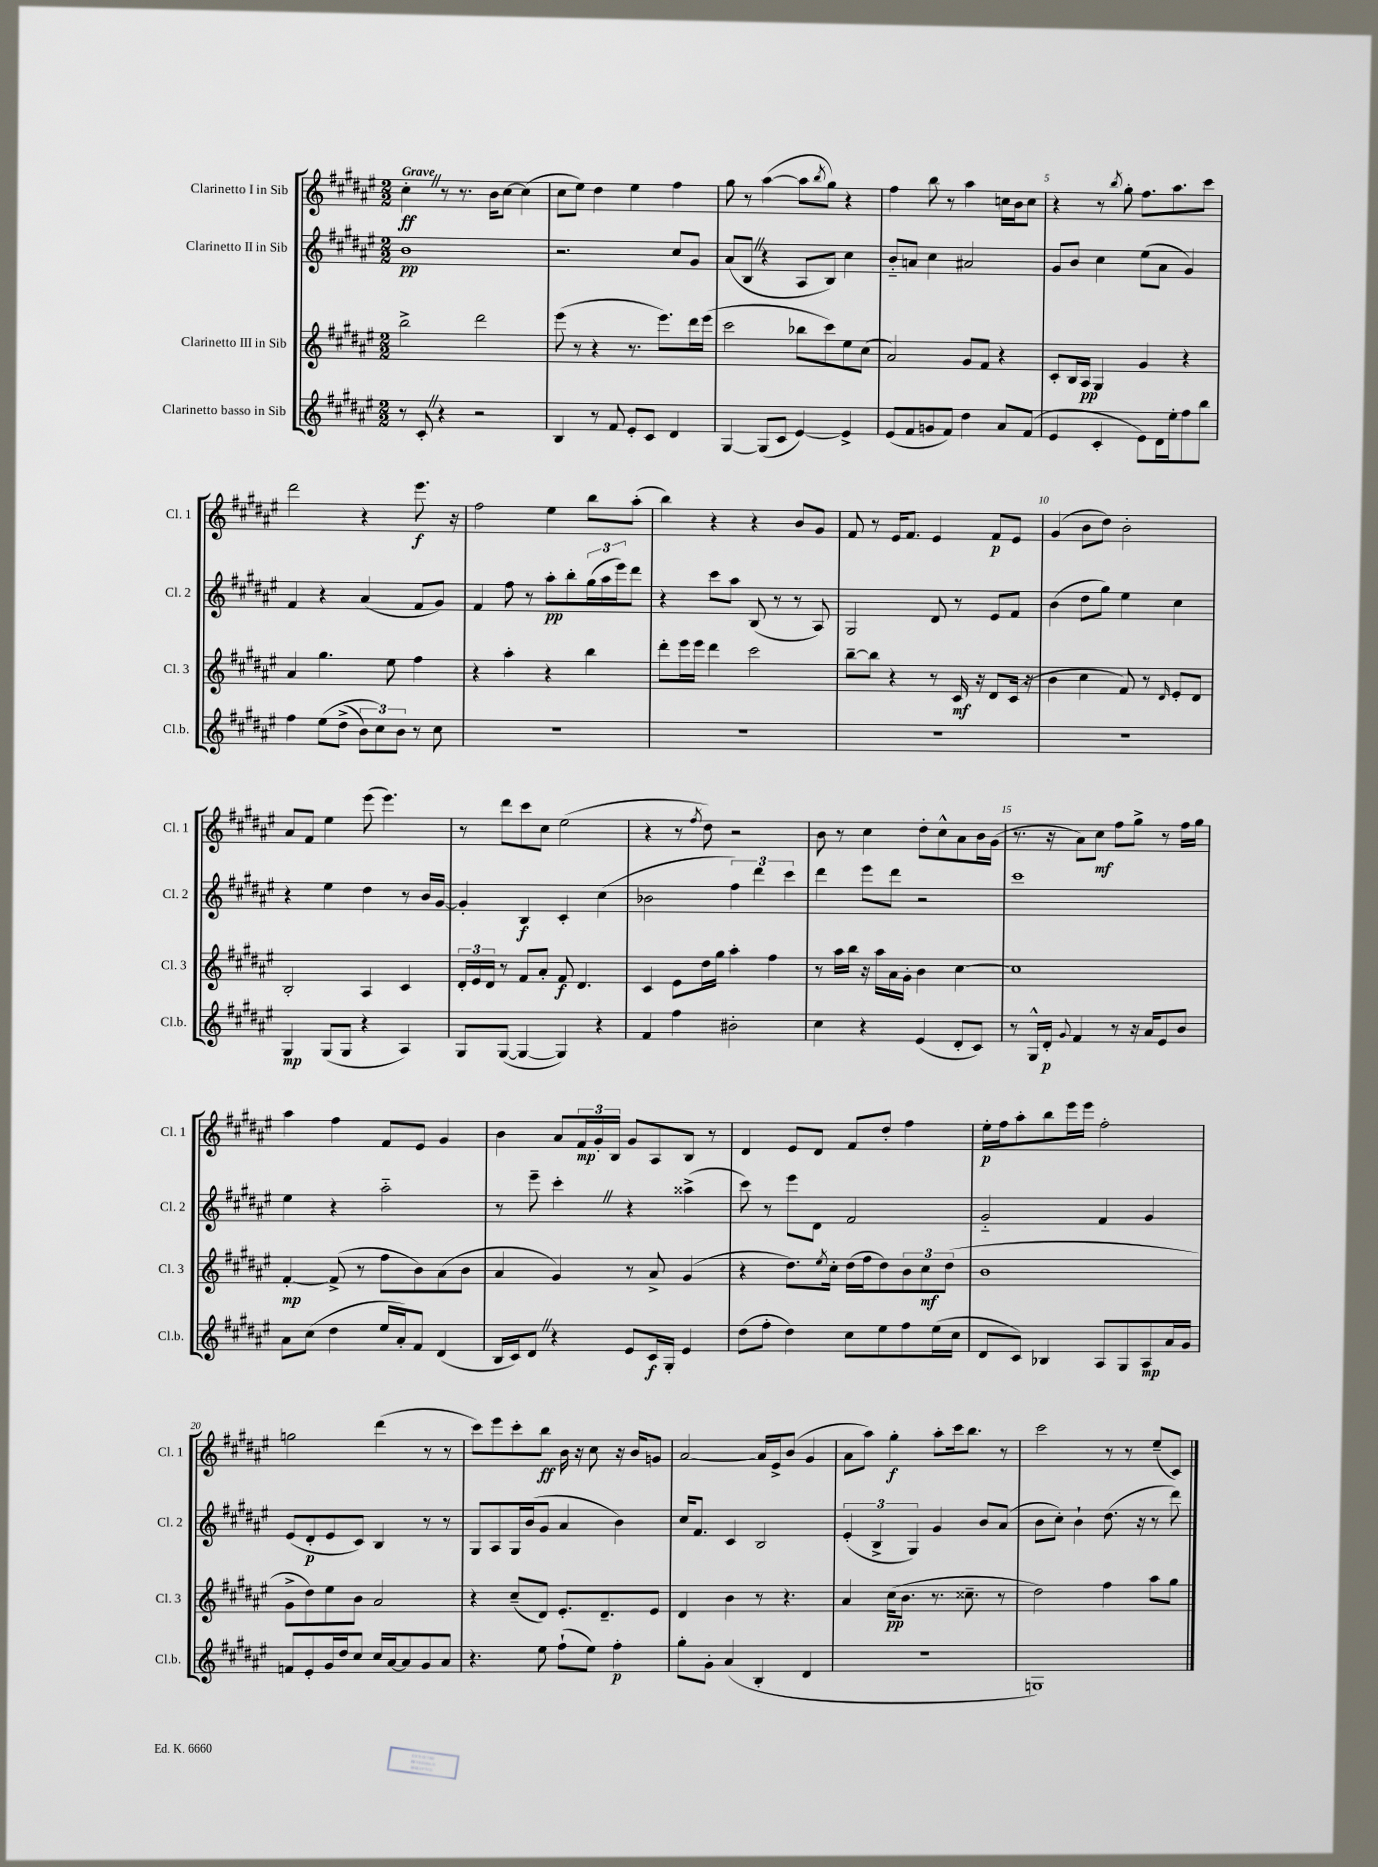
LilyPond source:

<<
\new StaffGroup <<
\new Staff = "s0" \with { instrumentName = "Clarinetto I in Sib" shortInstrumentName = "Cl. 1" } {
    \clef treble \key fis \major \numericTimeSignature \time 2/2 \tempo "Grave"
    cis''4-.\ff \once \override BreathingSign.text = \markup { \musicglyph "scripts.caesura.straight" } \breathe r8 r8. b'16 cis''8~ cis''4( |
    cis''8 eis''8) dis''4 eis''4 fis''4 |
    gis''8 r8 ais''4~( ais''8 \acciaccatura { b''8 } gis''8) r4 |
    fis''4 b''8 r8 ais''4 c''16 b'16 c''8 |
    r4 r8 \acciaccatura { b''8 } gis''8-. fis''8. ais''8. cis'''8 |
    dis'''2 r4 eis'''8.\f r16 |
    fis''2 eis''4 b''8 ais''8-.( |
    b''4) r4 r4 b'8 gis'8 |
    fis'8 r8 eis'16 fis'8. eis'4 fis'8\p eis'8 |
    gis'4( b'8 dis''8) b'2-. |
    ais'8 fis'8 eis''4 eis'''8( eis'''4.) |
    r8 dis'''8 cis'''8 cis''8 eis''2( |
    r4 r8 \acciaccatura { fis''8 } dis''8) r2 |
    b'8 r8 cis''4 dis''8-. cis''8-^ ais'8 b'16 gis'16( |
    r8. r16 ais'8) cis''8\mf fis''8 gis''8-> r8 fis''16 gis''16 |
    ais''4 fis''4 fis'8 eis'8 gis'4 |
    b'4 ais'8 \tuplet 3/2 { fis'16\mp gis'16-. b16 } gis'8 ais8 b8 r8 |
    dis'4 eis'8 dis'8 fis'8 dis''8-. fis''4 |
    eis''16-.\p fis''16 ais''8-. b''8 eis'''16 eis'''16 fis''2-. |
    g''2 dis'''4( r8 r8 |
    cis'''8) eis'''8 cis'''8-. b''8\ff b'16 r16 cis''8 r16 b'16 g'8 |
    ais'2~ ais'16 eis'16-> b'8( gis'4 |
    ais'8 ais''8) gis''4-.\f ais''8-. cis'''16 b''8. r8 |
    cis'''2 r8 r8 eis''8--( cis'8) \bar "|." |
}
\new Staff = "s1" \with { instrumentName = "Clarinetto II in Sib" shortInstrumentName = "Cl. 2" } {
    \clef treble \key fis \major \numericTimeSignature \time 2/2
    b'1\pp |
    r2. cis''8 gis'8 |
    ais'8( b8 \once \override BreathingSign.text = \markup { \musicglyph "scripts.caesura.straight" } \breathe r4 ais8 b8) cis''4 |
    b'8-_ a'8 cis''4 ais'2 |
    gis'8 b'8 cis''4 eis''8( ais'8 gis'4) |
    fis'4 r4 ais'4( fis'8 gis'8) |
    fis'4 fis''8 r8 ais''8-.\pp b''8-. \tuplet 3/2 { gis''16( ais''16 eis'''16) } dis'''8 |
    r4 cis'''8 ais''8 b8( r8 r8 ais8) |
    gis2 dis'8 r8 eis'8 fis'8 |
    b'4( dis''8 gis''8) eis''4 cis''4 |
    r4 eis''4 dis''4 r8 b'16 gis'16~ |
    gis'4-. b4\f cis'4-. cis''4( |
    bes'2 \tuplet 3/2 { fis''4) dis'''4 cis'''4 } |
    dis'''4 eis'''8 dis'''8 r2 |
    cis'''1 |
    eis''4 r4 ais''2-_ |
    r8 eis'''8-- cis'''4-. \once \override BreathingSign.text = \markup { \musicglyph "scripts.caesura.straight" } \breathe r4 aisis''4->( |
    cis'''8) r8 eis'''8 dis'8 fis'2 |
    gis'2-_ fis'4 gis'4 |
    eis'8( dis'8-.\p eis'8 cis'8) b4 r8 r8 |
    gis8 ais8 gis16 b'16( gis'8 ais'4 b'4) |
    cis''16 fis'8. cis'4 b2 |
    \tuplet 3/2 { eis'4-.( b4-> gis4) } gis'4 b'8 ais'8( |
    b'8 cis''8-.) b'4-! dis''8.( r16 r8 dis'''8) \bar "|." |
}
\new Staff = "s2" \with { instrumentName = "Clarinetto III in Sib" shortInstrumentName = "Cl. 3" } {
    \clef treble \key fis \major \numericTimeSignature \time 2/2
    b''2-> dis'''2 |
    eis'''8( r8 r4 r8. eis'''8.) dis'''16 eis'''16( |
    cis'''2 bes''8 cis'''8) eis''8 cis''8( |
    ais'2) gis'8 fis'8 r4 |
    cis'8-. b16 ais16\pp gis4 gis'4 r4 |
    ais'4 gis''4. eis''8 fis''4 |
    r4 ais''4-. r4 b''4 |
    dis'''8-. eis'''16 eis'''16 dis'''4 cis'''2 |
    b''8~-- b''8 r4 r8 cis'16\mf r16 dis'8 cis'16( r16 |
    b'4 cis''4 fis'8) r8 \grace { dis'16 } eis'8-. dis'8 |
    b2-. ais4 cis'4 |
    \tuplet 3/2 { dis'16-. eis'16 dis'16 } r8 fis'8 ais'8-. fis'8\f dis'4. |
    cis'4 eis'8 dis''16 gis''16 ais''4-. fis''4 |
    r8 ais''16 b''16 r16 ais''16 ais'16 gis'16-. b'4 cis''4~ |
    cis''1 |
    fis'4~-.\mp fis'8->( r8 fis''8 b'8) ais'8( b'8 |
    ais'4 gis'4) r8 ais'8-> gis'4( |
    r4 dis''8.) \acciaccatura { eis''8 } cis''16-. dis''16( fis''16 dis''8) \tuplet 3/2 { b'8 cis''8\mf dis''8( } |
    b'1 |
    gis'8-> dis''8) eis''8 b'8 ais'2 |
    r4 cis''8--( dis'8) eis'8.-. dis'8.-- eis'8 |
    dis'4 b'4 r8 r4. |
    ais'4 cis''16\pp( b'8. r8. cisis''8.-- r8 |
    dis''2) fis''4 ais''8 gis''8 \bar "|." |
}
\new Staff = "s3" \with { instrumentName = "Clarinetto basso in Sib" shortInstrumentName = "Cl.b." } {
    \clef treble \key fis \major \numericTimeSignature \time 2/2
    r8 cis'8-. \once \override BreathingSign.text = \markup { \musicglyph "scripts.caesura.straight" } \breathe r4 r2 |
    b4 r8 fis'8 eis'8-. cis'8 dis'4 |
    gis4~ gis8( cis'8 eis'4~) eis'4-> |
    eis'8( fis'8 g'8 fis'8) dis''4 ais'8 fis'8( |
    eis'4 cis'4-. eis'8) dis'16 eis''16-. fis''8 b''8 |
    fis''4 eis''8\( dis''8->( \tuplet 3/2 { b'8) cis''8\) b'8 } r8 cis''8 |
    R1 |
    R1 |
    R1 |
    R1 |
    gis4\mp gis8( gis8 r4 ais4) |
    gis8 gis8~( gis4~ gis4) r4 |
    fis'4 fis''4 bis'2-. |
    cis''4 r4 eis'4( dis'8-. cis'8) |
    r8 gis16-^ dis'16-.\p \appoggiatura { gis'8 } fis'4 r8 r16 ais'16 eis'8 b'8 |
    ais'8 cis''8( dis''4 eis''16 ais'16-.) fis'8 dis'4( |
    b16 cis'16) dis'8 \once \override BreathingSign.text = \markup { \musicglyph "scripts.caesura.straight" } \breathe r4 eis'8 cis'16\f gis16-. eis'4 |
    dis''8( fis''8-. dis''4) cis''8 eis''8 fis''8 eis''16( cis''16 |
    dis'8 cis'8) bes4 ais8 gis8 ais8\mp ais'16 gis'16 |
    f'8 eis'8-. gis'16 dis''16 cis''8 cis''16 ais'16~ ais'8 gis'8 ais'8 |
    r4. eis''8 fis''8-!( eis''8) fis''4-.\p |
    gis''8-. gis'8-. ais'4( b4-. dis'4 |
    r1 |
    g1) \bar "|." |
}
>>
>>
\layout { \context { \Score \override BarNumber.break-visibility = ##(#f #t #t) barNumberVisibility = #(every-nth-bar-number-visible 5) } }
